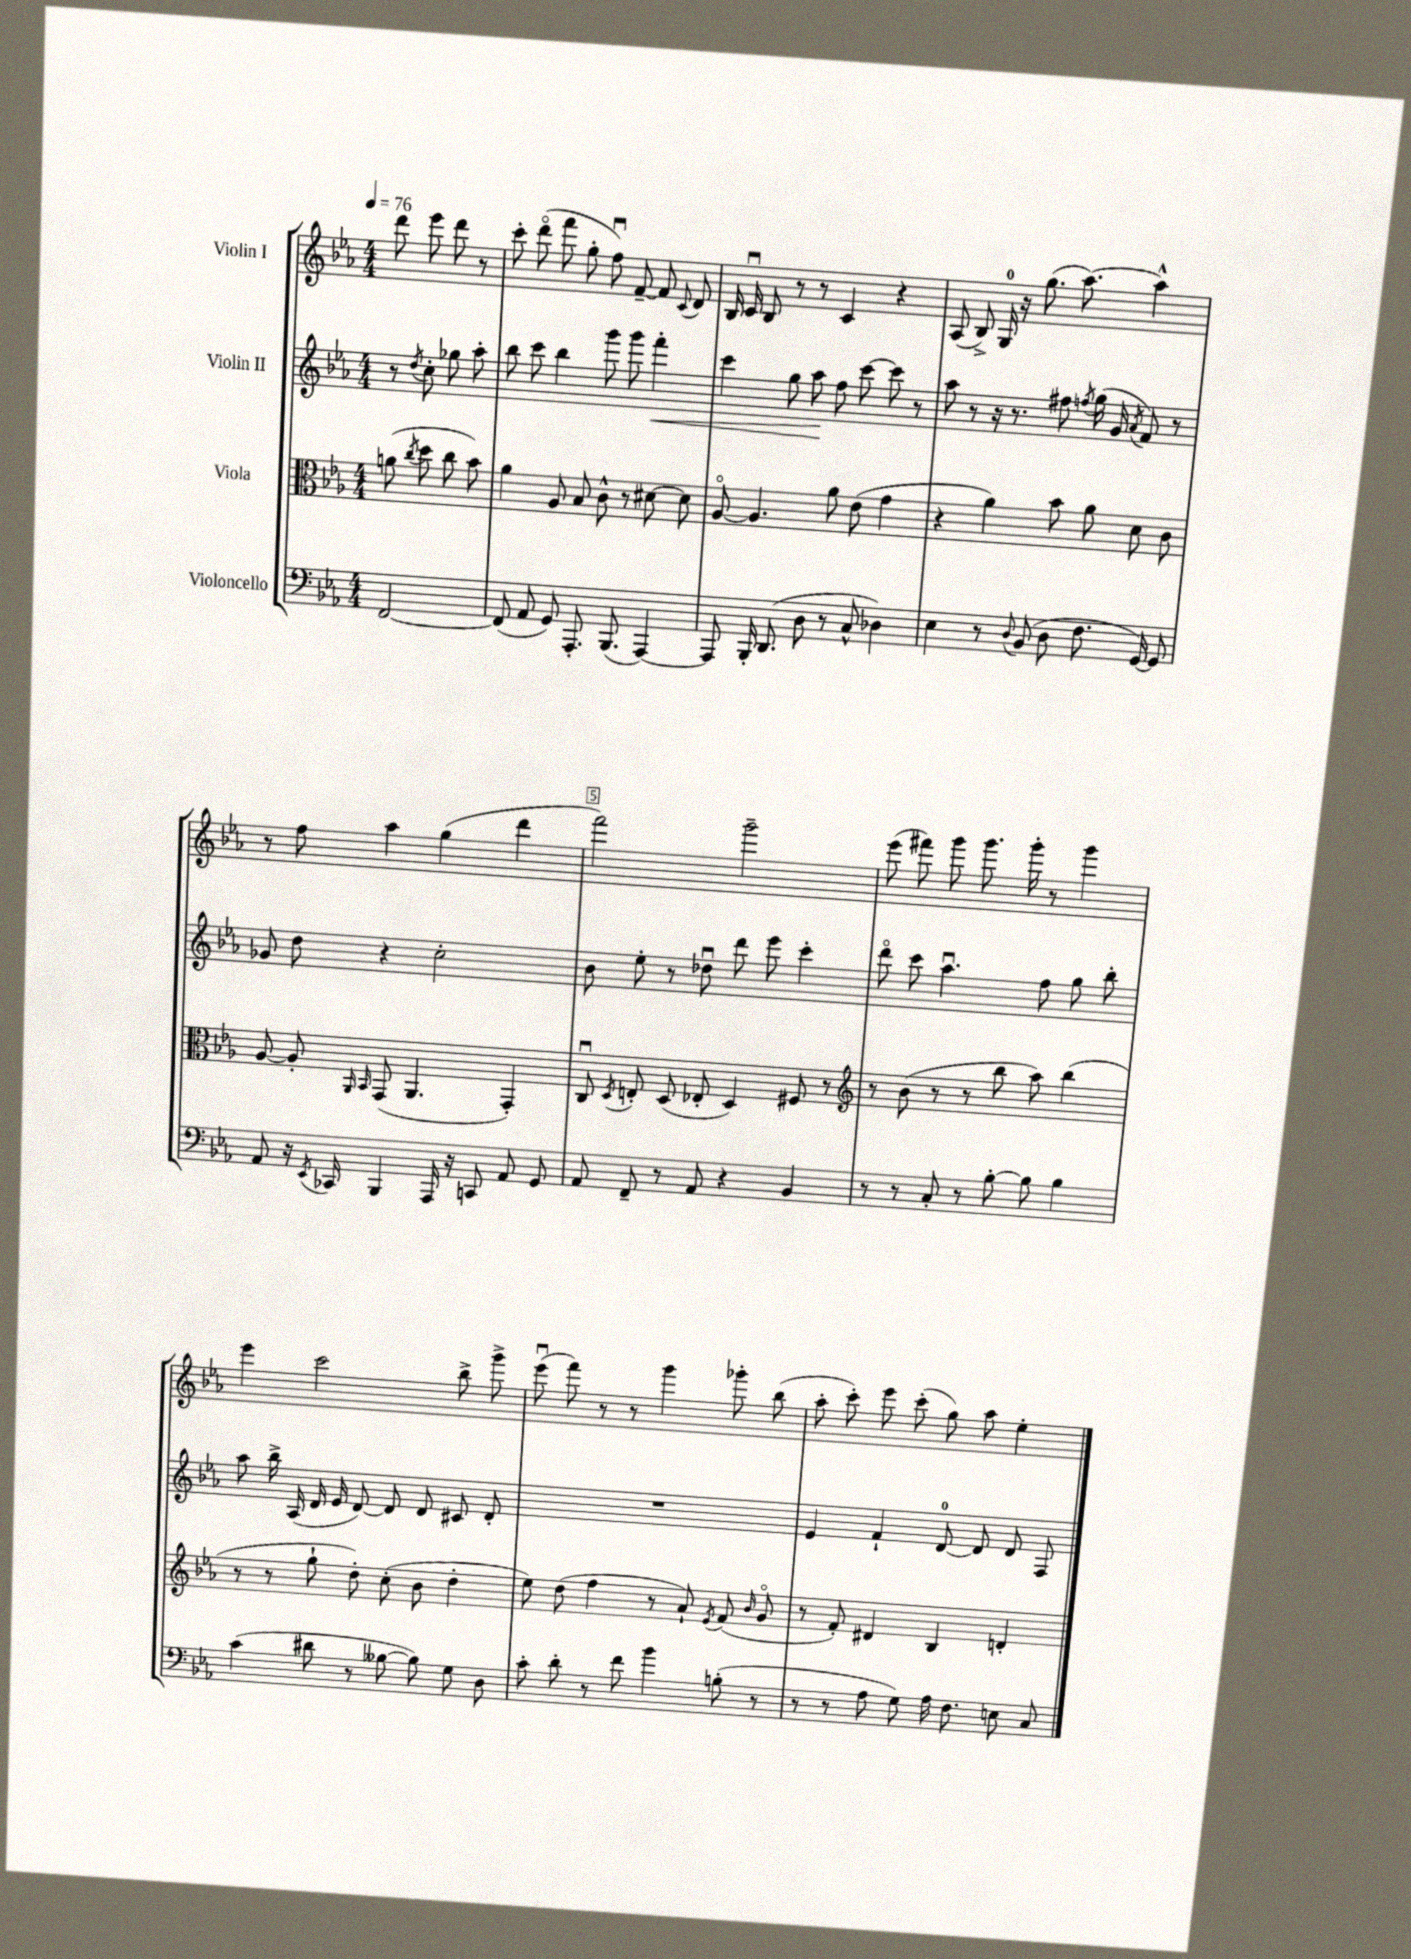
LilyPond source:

<<
\new StaffGroup <<
\new Staff = "s0" \with { instrumentName = "Violin I" } {
    \clef treble \key ees \major \numericTimeSignature \time 4/4 \partial 2 \tempo 4 = 76
    \autoBeamOff d'''8 ees'''8 d'''8 r8 |
    c'''8-. d'''8\flageolet( f'''8 g''8-. f''8\downbow) f'8~-- f'8 \appoggiatura { c'8 } d'8 |
    bes16 c'16\downbow bes8 r8 r8 c'4 r4 |
    aes8( bes8->) g16-0 r16 g''8.( aes''8.~) aes''4-^ |
    r8 f''8 aes''4 g''4( d'''4 |
    f'''2) g'''2-- |
    ees'''8( fis'''8) g'''8 g'''8. g'''16-. r8 g'''4 |
    ees'''4 c'''2 bes''8-> g'''8-> |
    ees'''8\downbow( f'''8) r8 r8 g'''4 ges'''8-. bes''8( |
    aes''8-. c'''8-.) ees'''8 c'''8-.( g''8) aes''8 ees''4-. \bar "|." |
}
\new Staff = "s1" \with { instrumentName = "Violin II" } {
    \clef treble \key ees \major \numericTimeSignature \time 4/4 \partial 2
    \autoBeamOff r8 \acciaccatura { d''8 } c''8-. ges''8 aes''8-. |
    bes''8 c'''8 bes''4 g'''8 g'''8 f'''4-.\< |
    c'''4 g''8 aes''8\! f''8 c'''8~ c'''8 r8 |
    aes''8 r8 r16 r8. fis''8 \acciaccatura { f''8 } g''16( g'16 \acciaccatura { aes'8 } f'8) r8 |
    ges'8 d''8 r4 c''2-. |
    bes'8 ees''8-. r8 des''8\downbow d'''8 ees'''8 c'''4-. |
    d'''8\flageolet c'''8 aes''4.\downbow f''8 g''8 bes''8-. |
    aes''8 bes''16-> aes16( d'16 ees'16 d'8~) d'8 d'8 cis'8 d'8-. |
    R1 |
    ees'4 f'4-! d'8-0~ d'8 d'8 f8 \bar "|." |
}
\new Staff = "s2" \with { instrumentName = "Viola" } {
    \clef alto \key ees \major \numericTimeSignature \time 4/4 \partial 2
    \autoBeamOff a'8( \acciaccatura { c''8 } d''8 c''8 bes'8) |
    aes'4 aes8 bes8 c'8-^ r8 dis'8~ dis'8 |
    aes8~\flageolet aes4. aes'8 ees'8( g'4 |
    r4 aes'4) bes'8 aes'8 d'8 c'8 |
    aes8~ aes8-. \grace { aes,16 bes,16 } g,8( aes,4. g,4-.) |
    c8\downbow \acciaccatura { d8 } e8-. d8( ees8-. d4) fis8 r8 |
    \clef treble r8 bes'8( r8 r8 bes''8 aes''8) bes''4( |
    r8 r8 g''8-! d''8-.) c''8-.( bes'8 d''4-. |
    ees''8) d''8( f''4 r8 aes'8-!) \acciaccatura { ees'8 } f'8( \grace { bes'16 } g'8\flageolet |
    r8 f'8-.) dis'4 bes4 d'4-. \bar "|." |
}
\new Staff = "s3" \with { instrumentName = "Violoncello" } {
    \clef bass \key ees \major \numericTimeSignature \time 4/4 \partial 2
    \autoBeamOff f,2~ |
    f,8( aes,8 g,8) aes,,8.-. bes,,8.( aes,,4~) |
    aes,,8 bes,,16-. d,8.( d8 r8 c8-^ des4) |
    ees4 r8 \appoggiatura { d8 } bes,8( d8 f8. g,16~) g,8 |
    aes,8 r16 \acciaccatura { ees,8 } ces,16 bes,,4 aes,,16 r16 c,8 aes,8 g,8 |
    aes,8 f,8-- r8 aes,8 r4 bes,4 |
    r8 r8 c8-. r8 bes8~-. bes8 bes4 |
    c'4( dis'8 r8 beses8~ beses8) g8 d8 |
    c'8-. d'8-. r8 f'8 bes'4 b8-.( r8 |
    r8 r8 aes8 g8) aes16 f8. e8 c8 \bar "|." |
}
>>
>>
\layout { \context { \Score \override BarNumber.break-visibility = ##(#f #t #t) barNumberVisibility = #(every-nth-bar-number-visible 5) \override BarNumber.stencil = #(make-stencil-boxer 0.1 0.3 ly:text-interface::print) } }
